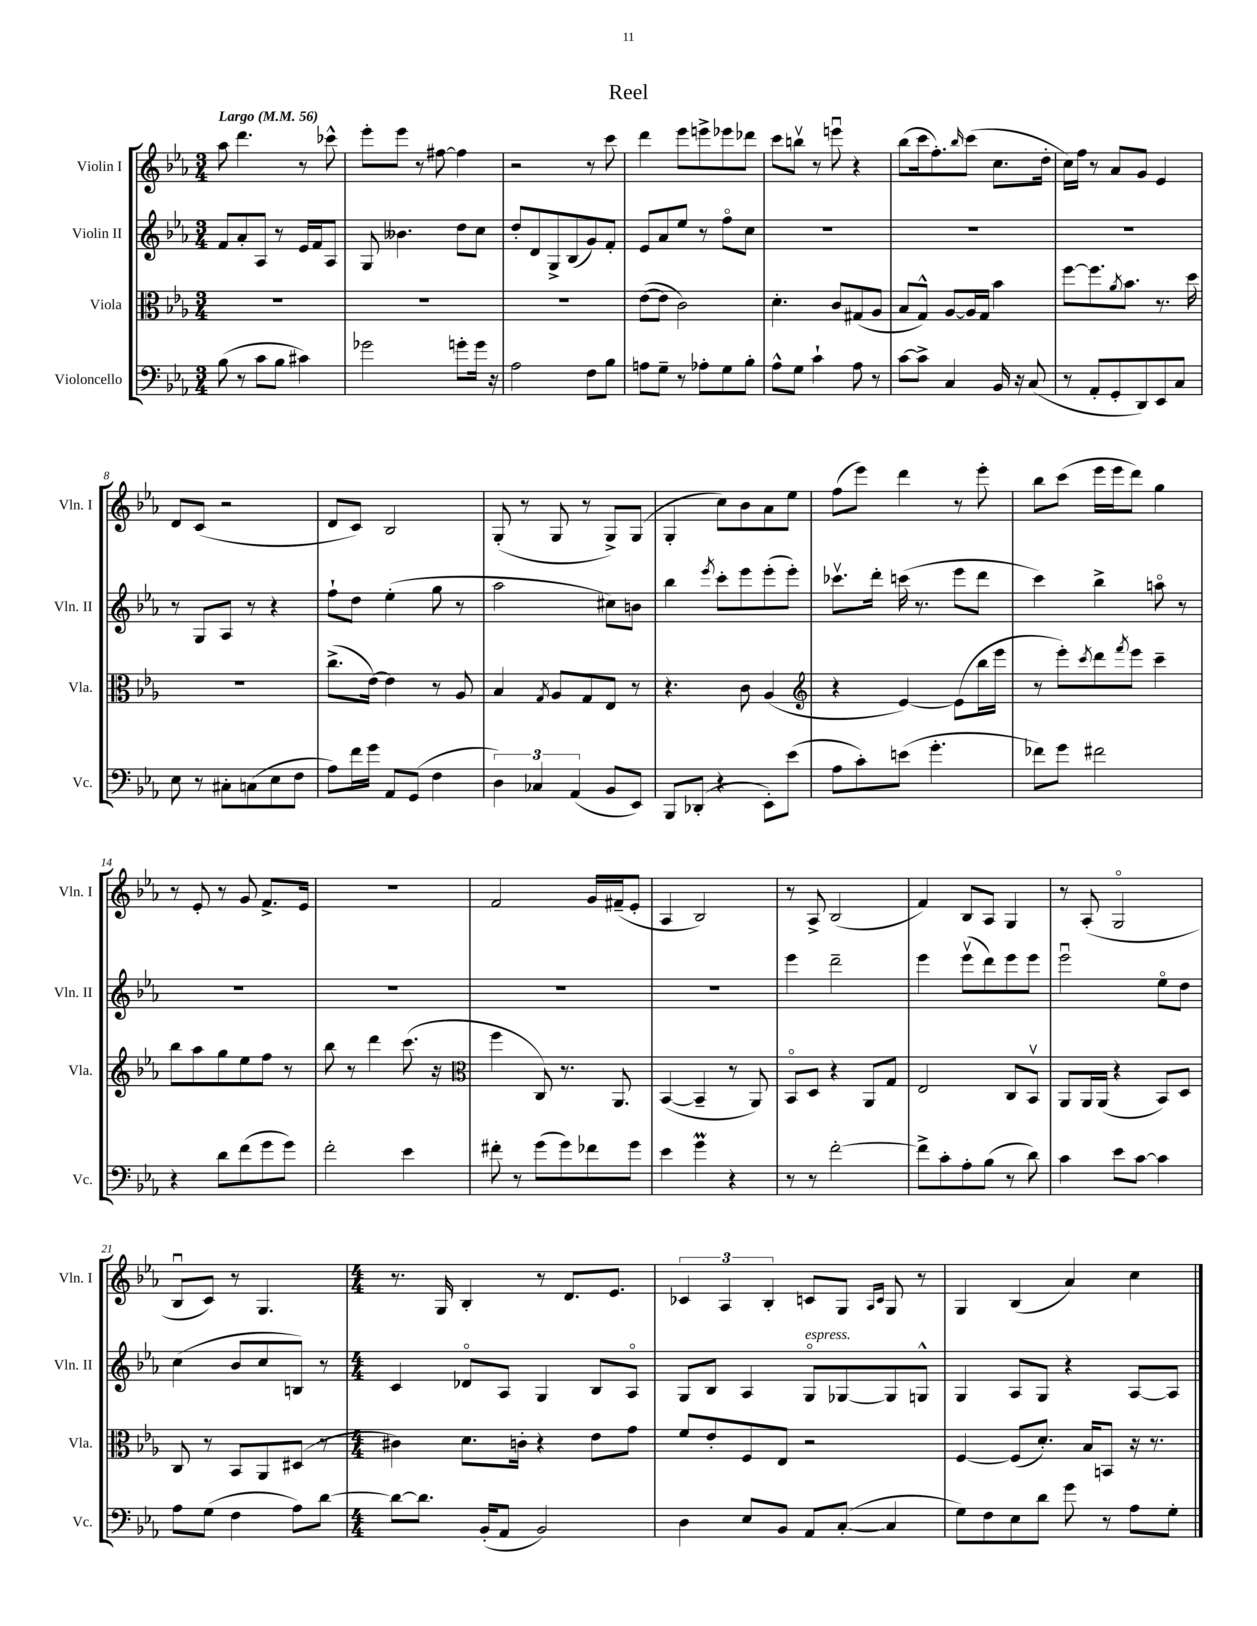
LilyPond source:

\header { title = "Reel" }
<<
\new StaffGroup <<
\new Staff = "s0" \with { instrumentName = "Violin I" shortInstrumentName = "Vln. I" } {
    \clef treble \key ees \major \numericTimeSignature \time 3/4 \tempo "Largo" 4 = 56
    aes''8 d'''4. r8 ces'''8-^ |
    ees'''8-. ees'''8 r8 fis''8~ fis''4 |
    r2 r8 c'''8 |
    d'''4 ees'''8 e'''8-> ees'''8 des'''8 |
    c'''8 b''8\upbow r8 e'''8\downbow r4 |
    bes''8( c'''16 f''8.-.) \grace { bes''16 } c'''8( c''8. d''16-. |
    c''16) f''16 r8 aes'8 g'8 ees'4 |
    d'8 c'8( r2 |
    d'8 c'8) bes2 |
    g8-.( r8 g8 r8 g8->) g8( |
    g4-. c''8) bes'8 aes'8 ees''8 |
    f''8( ees'''8) d'''4 r8 ees'''8-. |
    bes''8 c'''8( ees'''16 ees'''16 d'''8) g''4 |
    r8 ees'8-. r8 g'8 f'8.-> ees'16 |
    R2. |
    f'2 g'16 fis'16--( ees'8-. |
    aes4 bes2) |
    r8 aes8-> bes2( |
    f'4) bes8 aes8 g4 |
    r8 aes8-.( g2\flageolet |
    bes8\downbow c'8) r8 g4. |
    \numericTimeSignature \time 4/4 r8. g16 bes4-. r8 d'8. ees'8. |
    \tuplet 3/2 { ces'4 aes4 bes4-. } c'8 g8 \grace { aes16 c'16 } g8 r8 |
    g4 bes4( aes'4) c''4 \bar "|." |
}
\new Staff = "s1" \with { instrumentName = "Violin II" shortInstrumentName = "Vln. II" } {
    \clef treble \key ees \major \numericTimeSignature \time 3/4
    f'8 aes'8-. aes8 r8 ees'16 f'16 aes8 |
    g8 beses'4. d''8 c''8 |
    d''8-. d'8 g8-> bes8( g'8) f'8-. |
    ees'8 aes'8 ees''8 r8 f''8\flageolet c''8 |
    R2. |
    R2. |
    R2. |
    r8 g8 aes8 r8 r4 |
    f''8-! d''8 ees''4-.( g''8 r8 |
    aes''2 cis''8) b'8 |
    bes''4 \acciaccatura { ees'''8 } c'''8-. ees'''8 ees'''8-.( ees'''8-.) |
    ces'''8.\upbow d'''16-. c'''16( r8. ees'''8 d'''8 |
    c'''4) bes''4-> a''8\flageolet r8 |
    R2. |
    R2. |
    R2. |
    R2. |
    ees'''4 d'''2-- |
    ees'''4 ees'''8\upbow( d'''8) ees'''8 ees'''8 |
    ees'''2\downbow ees''8\flageolet d''8 |
    c''4( bes'8 c''8 b8) r8 |
    \numericTimeSignature \time 4/4 c'4 des'8\flageolet aes8 g4 bes8 aes8\flageolet |
    g8 bes8 aes4 g8\flageolet^\markup { \italic "espress." } ges8~ ges8 g8-^ |
    g4 aes8 g8 r4 aes8~ aes8 \bar "|." |
}
\new Staff = "s2" \with { instrumentName = "Viola" shortInstrumentName = "Vla." } {
    \clef alto \key ees \major \numericTimeSignature \time 3/4
    R2. |
    R2. |
    R2. |
    ees'8~( ees'8 c'2) |
    d'4.-. c'8 gis8( aes8 |
    bes8 g8-^) aes8~ aes16 g16 bes'4 |
    f''8~ f''8. \acciaccatura { aes'8 } bes'8. r8. d''16 |
    R2. |
    c''8.->( ees'16~) ees'4 r8 aes8 |
    bes4 \acciaccatura { g8 } aes8 g8 ees8 r8 |
    r4. c'8 aes4( |
    \clef treble r4 ees'4~) ees'8( bes''16 ees'''16 |
    r8 ees'''8-.) \acciaccatura { c'''8 } d'''8 \acciaccatura { f'''8 } ees'''8 c'''4-- |
    bes''8 aes''8 g''8 ees''8 f''8 r8 |
    bes''8 r8 d'''4 c'''8.( r16 |
    \clef alto f''4 c8) r8. aes,8. |
    bes,4~( bes,4-- r8 aes,8) |
    bes,8\flageolet d8 r4 aes,8 g8 |
    ees2 c8 bes,8\upbow |
    aes,8 aes,16 aes,16( r4 bes,8) d8 |
    c8 r8 bes,8 aes,8 dis8( r8 |
    \numericTimeSignature \time 4/4 cis'4) d'8. c'16-. r4 ees'8 g'8 |
    f'8 ees'8-. f8 ees8 r2 |
    f4~ f8( d'8.-.) bes16 b,8 r16 r8. \bar "|." |
}
\new Staff = "s3" \with { instrumentName = "Violoncello" shortInstrumentName = "Vc." } {
    \clef bass \key ees \major \numericTimeSignature \time 3/4
    bes8( r8 c'8 bes8 cis'4) |
    ges'2 g'8-. g'16 r16 |
    aes2 f8 bes8 |
    a8 g8-- r8 aes8-. g8 bes8-. |
    aes8-^ g8 c'4-! aes8 r8 |
    c'8~ c'8-> c4 bes,16 r16 c8( |
    r8 aes,8-. g,8-. d,8) ees,8 c8 |
    ees8 r8 cis8-. c8( ees8 f8 |
    aes8) f'16 g'16 aes,8 g,8( f4 |
    \tuplet 3/2 { d4) ces4 aes,4( } bes,8 ees,8) |
    bes,,8 des,8-.( r4 ees,8-.) ees'8( |
    aes8 c'8-.) e'8( g'4.-. |
    fes'8) g'8 fis'2 |
    r4 d'8 f'8( g'8 g'8) |
    f'2-. ees'4 |
    fis'8-. r8 g'8( g'8) fes'8 g'8 |
    ees'4 g'4\prall r4 |
    r8 r8 f'2~-. |
    f'8-> c'8-. aes8-. bes8( r8 d'8) |
    c'4 ees'8 c'8~ c'4 |
    aes8 g8( f4 aes8) d'8~ |
    \numericTimeSignature \time 4/4 d'8~ d'8. bes,16-.( aes,8 bes,2) |
    d4 ees8 bes,8 aes,8 c8~-.( c4 |
    g8) f8 ees8 d'8 g'8 r8 aes8 g8-. \bar "|." |
}
>>
>>
